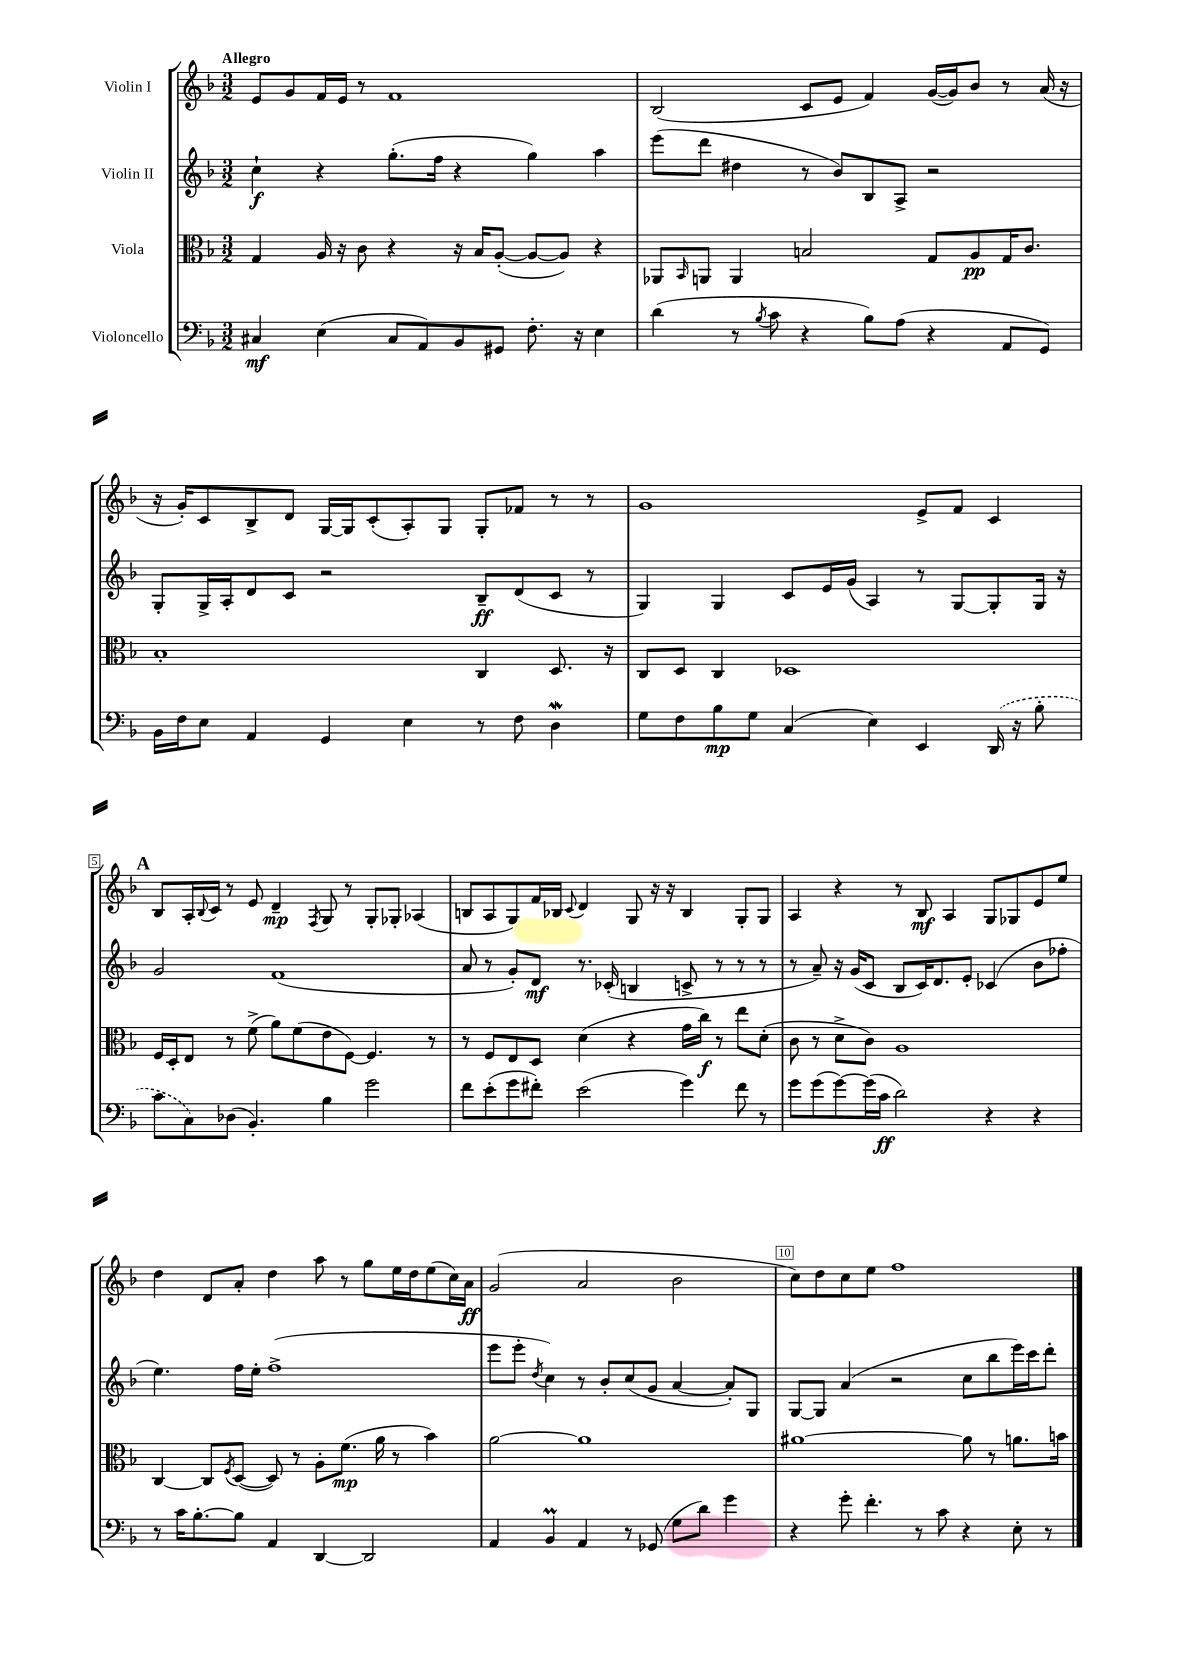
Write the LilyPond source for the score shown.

<<
\new StaffGroup <<
\new Staff = "s0" \with { instrumentName = "Violin I" } {
    \clef treble \key f \major \numericTimeSignature \time 3/2 \tempo "Allegro"
    e'8 g'8 f'16 e'16 r8 f'1 |
    bes2( c'8 e'8 f'4) g'16~( g'16) bes'8 r8 a'16( r16 |
    r16 g'16-.) c'8 bes8-> d'8 g16~ g16 c'8-.( a8-.) g8 g8-. fes'8 r8 r8 |
    g'1 e'8-> f'8 c'4 |
    \mark \markup { \bold "A" } bes8 a16-. \appoggiatura { bes8 } c'16 r8 e'8 d'4--\mp \acciaccatura { f8 } g8 r8 g8-. ges8-. aes4( |
    b8 a8 g8) f'16 bes16 \appoggiatura { c'8 } d'4 g8 r16 r16 bes4 g8-. g8 |
    a4 r4 r8 bes8\mf a4 g8 ges8 e'8 e''8 |
    d''4 d'8 a'8-. d''4 a''8 r8 g''8 e''16 d''16 e''8( c''16) a'16\ff |
    g'2( a'2 bes'2 |
    c''8) d''8 c''8 e''8 f''1 \bar "|." |
}
\new Staff = "s1" \with { instrumentName = "Violin II" } {
    \clef treble \key f \major \numericTimeSignature \time 3/2
    c''4-!\f r4 g''8.-.( f''16 r4 g''4) a''4 |
    e'''8( d'''8 dis''4 r8 bes'8) bes8 a8-> r2 |
    g8-. g16-> a16-. d'8 c'8 r2 bes8--\ff d'8( c'8 r8 |
    g4) g4 c'8 e'16 g'16( a4) r8 g8~ g8-. g16 r16 |
    \mark \markup { \bold "A" } g'2 f'1( |
    a'8 r8 g'8-.) d'8\mf r8. ces'16-.( b4 c'8-> r8 r8 r8 |
    r8 a'8--) r16 g'16( c'8 bes8 c'16) d'8. e'8-. ces'4( bes'8 fes''8-. |
    e''4.) f''16 e''16-. f''1->( |
    e'''8 e'''8-. \acciaccatura { d''8 } c''4) r8 bes'8-. c''8( g'8 a'4~ a'8-.) g8 |
    g8~ g8 a'4( r2 c''8 bes''8 e'''16) c'''16 d'''8-. \bar "|." |
}
\new Staff = "s2" \with { instrumentName = "Viola" } {
    \clef alto \key f \major \numericTimeSignature \time 3/2
    g4 a16 r16 c'8 r4 r16 bes16 a8~-.( a8~ a8) r4 |
    aes,8 \grace { bes,16 } a,8 a,4 b2 g8 a8\pp g16 c'8. |
    bes1-. c4 d8. r16 |
    c8 d8 c4 des1 |
    \mark \markup { \bold "A" } f16 d16-. e8 r8 f'8->( a'8) f'8( e'8 f8~) f4. r8 |
    r8 f8 e8 d8 d'4( r4 g'16 c''16\f) r8 e''8 d'8-.( |
    c'8 r8 d'8-> c'8) a1 |
    c4~ c8 \acciaccatura { f8 } d8~( d8) r8 a8-. f'8.\mp( a'16 r8 bes'4) |
    a'2~ a'1 |
    ais'1~ ais'8 r8 a'8. b'16 \bar "|." |
}
\new Staff = "s3" \with { instrumentName = "Violoncello" } {
    \clef bass \key f \major \numericTimeSignature \time 3/2
    cis4\mf e4( cis8 a,8) bes,8 gis,8 f8.-. r16 e4 |
    d'4( r8 \acciaccatura { bes8 } c'8 r4 bes8) a8( r4 a,8 g,8) |
    bes,16 f16 e8 a,4 g,4 e4 r8 f8 d4\mordent |
    g8 f8 bes8\mp g8 c4( e4) e,4 \once \slurDashed d,16( r16 bes8-. |
    \mark \markup { \bold "A" } c'8 c8) des8( bes,4.-.) bes4 g'2 |
    f'8 e'8-.( g'8 fis'8-.) e'2( g'4) fis'8 r8 |
    g'8 g'8( g'8~) g'16( c'16\ff d'2) r4 r4 |
    r8 c'16 bes8.~-. bes8 a,4 d,4~ d,2 |
    a,4 bes,4\prall a,4 r8 ges,8( g8 d'8) g'4 |
    r4 g'8-. f'4.-. r8 c'8 r4 e8-. r8 \bar "|." |
}
>>
>>
\layout { \context { \Score \override BarNumber.break-visibility = ##(#f #t #t) barNumberVisibility = #(every-nth-bar-number-visible 5) \override BarNumber.stencil = #(make-stencil-boxer 0.1 0.3 ly:text-interface::print) } }
